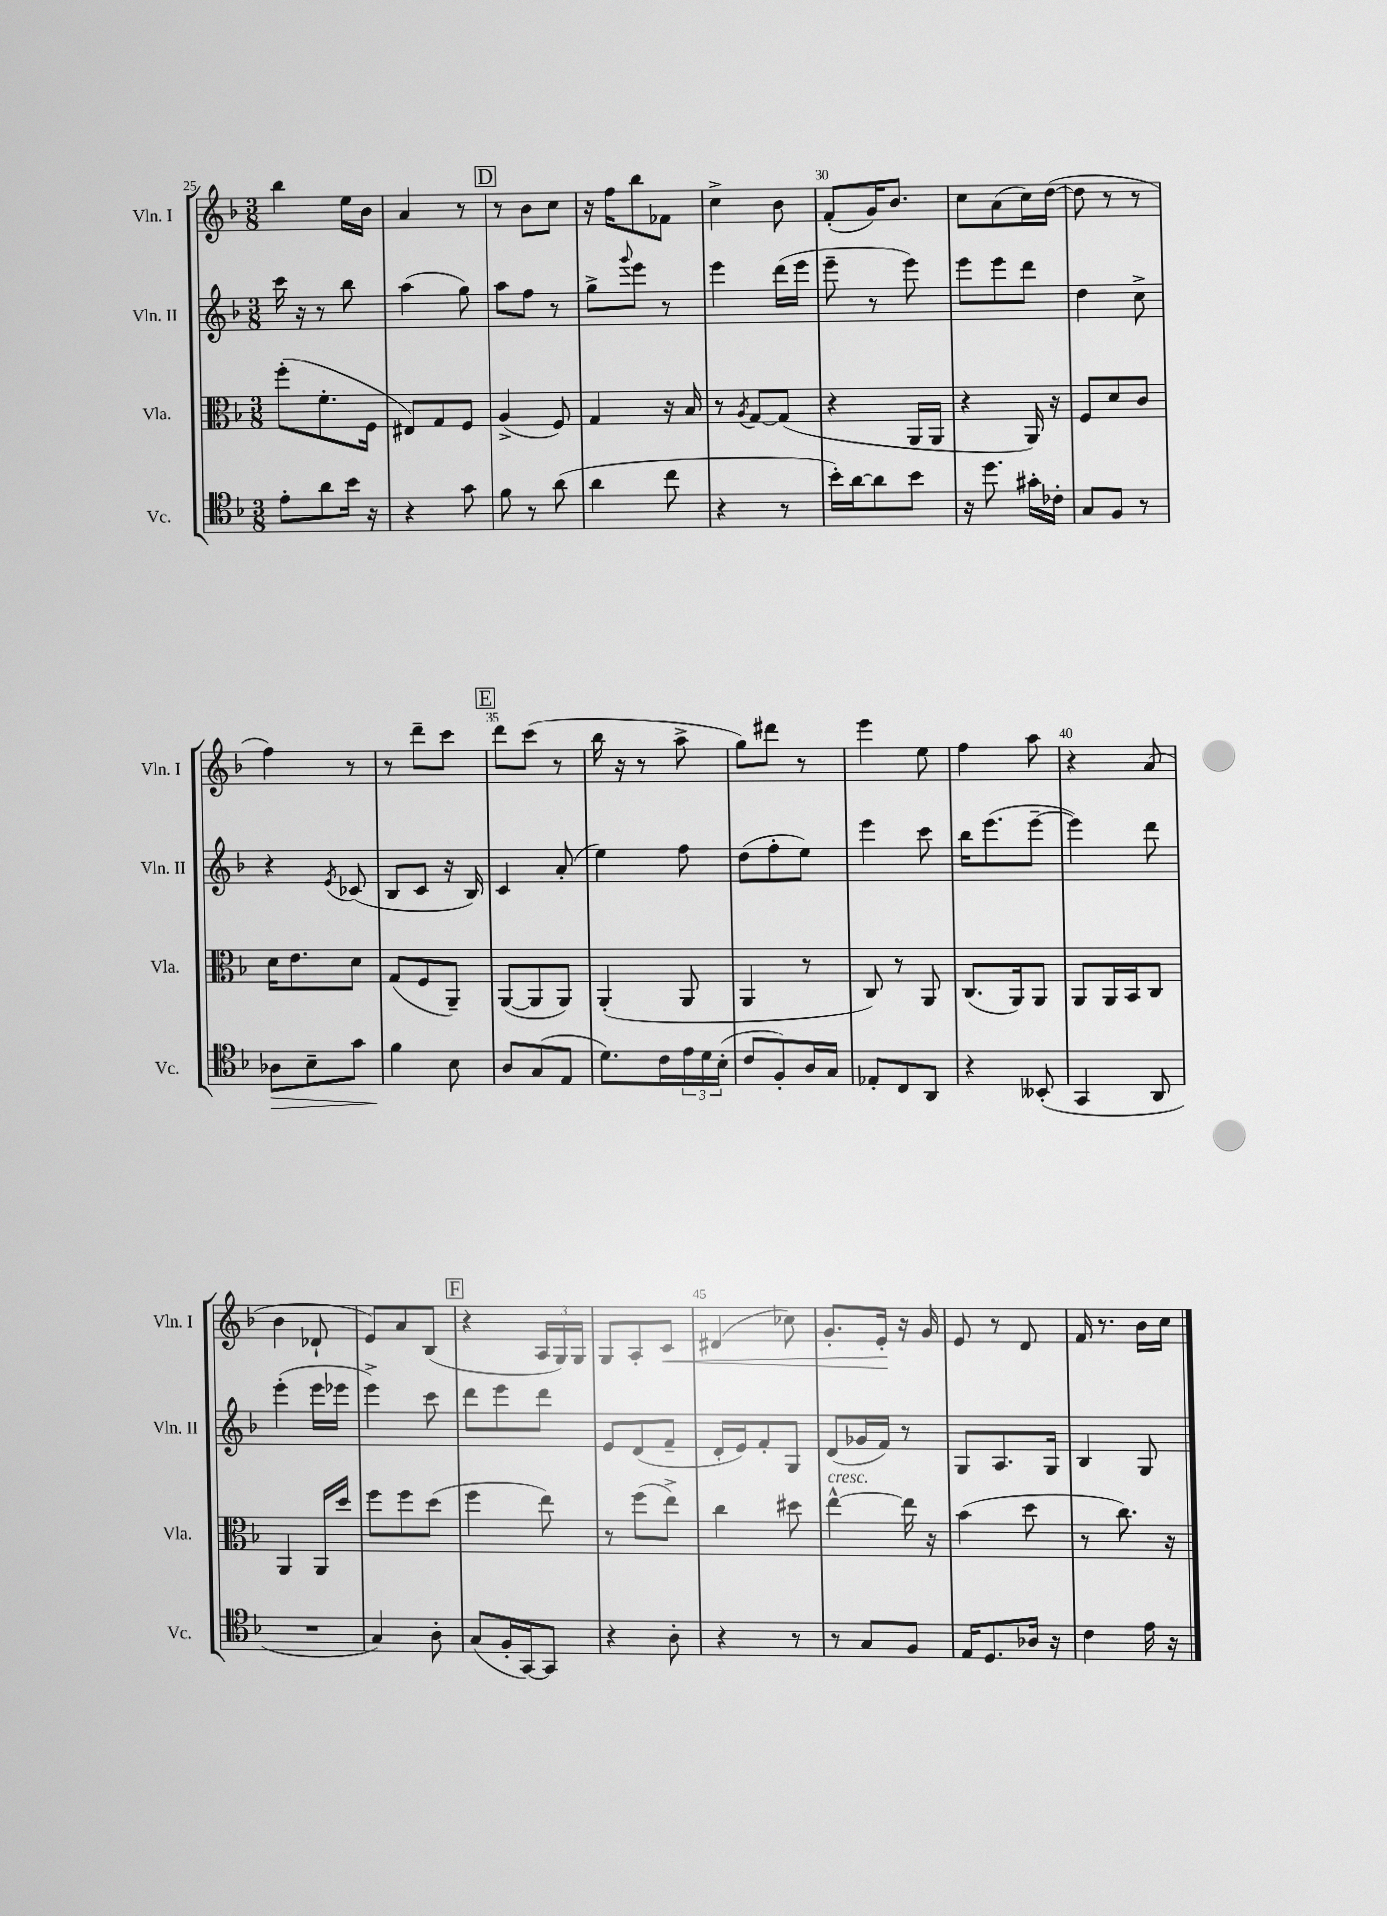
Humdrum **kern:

**kern	**dynam	**kern	**kern	**kern	**dynam
*part4	*part4	*part3	*part2	*part1	*part1
*staff4	*staff4	*staff3	*staff2	*staff1	*staff1
*I"Vc.	*	*I"Vla.	*I"Vln. II	*I"Vln. I	*
*I'Vc.	*	*I'Vla.	*I'Vln. II	*I'Vln. I	*
*clefC4	*	*clefC3	*clefG2	*clefG2	*
*k[b-]	*	*k[b-]	*k[b-]	*k[b-]	*
*M3/8	*	*M3/8	*M3/8	*M3/8	*
=25	=25	=25	=25	=25	=25
8e'\L	.	(8ff'\L	16ccc\	4bb-\	.
.	.	.	16r	.	.
8a\	.	8.f'\	8r	.	.
16b-\Jk	.	.	8bb-\	16ee\LL	.
16r	.	16F\Jk	.	16b-\JJ	.
=26	=26	=26	=26	=26	=26
4r	.	8E#X/L)	(4aa\	4a/	.
.	.	8G/	.	.	.
8g\	.	8F/J	8gg\)	8r	.
!!LO:REH:place=s1:t=D
=27	=27	=27	=27	=27	=27
8f\	.	(4A^/	8aa\L	8r	.
8r	.	.	8ff\J	8b-\L	.
(8a\	.	8F/)	8r	8cc\J	.
=28	=28	=28	=28	=28	=28
4a\	.	4G/	8gg^\L	16r	.
.	.	.	.	16ff\KL	.
.	.	.	8qqggg/	.	.
.	.	.	8eee\J	8bb-\	.
8cc\	.	16r	8r	8f-X\J	.
.	.	16B-/	.	.	.
=29	=29	=29	=29	=29	=29
4r	.	8r	4eee\	4cc^\	.
.	.	8qA/	.	.	.
.	.	[8G/L	.	.	.
8r	.	(8G/J]	(16ddd\LL	8b-\	.
.	.	.	16eee\JJ	.	.
=30	=30	=30	=30	=30	=30
16b-'\LL)	.	4r	8eee~\	(8f'/L	.
[16a\J	.	.	.	.	.
8a\]	.	.	8r	16g/K)	.
.	.	.	.	8.b-/J	.
8b-\J	.	16AA/LL	8eee\)	.	.
.	.	16AA/JJ	.	.	.
=31	=31	=31	=31	=31	=31
16r	.	4r	8eee\L	8cc\L	.
8.dd\	.	.	.	.	.
.	.	.	8eee\	(8a\	.
16g#X'\LL	.	16AA/)	8ddd\J	16cc\L)	.
16c-X'\JJ	.	16r	.	([16dd\JJ	.
=32	=32	=32	=32	=32	=32
8G/L	.	8F/L	4dd\	8dd\]	.
8F/J	.	8d/	.	8r	.
8r	.	8c/J	8cc^\	8r	.
!!LO:LB:g=z
=33	=33	=33	=33	=33	=33
!	!LO:HP:b	!	!	!	!
8A-X\L	>	16d\KL	4r	4ff\)	.
.	.	8.e\	.	.	.
8B-~\	.	.	.	.	.
.	.	.	8qe/	.	.
8g\J	.	8d\J	(8c-X/	8r	.
=34	=34	=34	=34	=34	=34
4f\	.	(8G/L	8B-/L	8r	.
.	.	8F/	8c/J	8ddd~\L	.
8B-\	]	8AA~/J)	16r	8ccc\J	.
.	.	.	16B-/)	.	.
!!LO:REH:place=s1:t=E
=35	=35	=35	=35	=35	=35
8A/L	.	([8AA/L	4c/	8ddd\L	.
(8G/	.	8AA/]	.	(8ccc\J	.
8E/J	.	8AA/J)	(8a'/	8r	.
=36	=36	=36	=36	=36	=36
8.d\L)	.	(4AA'/	4ee\)	16bb-\	.
.	.	.	.	16r	.
.	.	.	.	8r	.
16c\L	.	.	.	.	.
24e\	.	8AA/	8ff\	8aa^\	.
24d\	.	.	.	.	.
(24B-'\JJ	.	.	.	.	.
=37	=37	=37	=37	=37	=37
8c/L	.	4AA/	(8dd\L	8gg\L)	.
8F'/)	.	.	8ff'\	8ddd#X\J	.
16A/L	.	8r	8ee\J)	8r	.
16G/JJ	.	.	.	.	.
=38	=38	=38	=38	=38	=38
8E-X'/L	.	8C/)	4eee\	4eee\	.
8C/	.	8r	.	.	.
8AA/J	.	8AA/	8ccc\	8ee\	.
=39	=39	=39	=39	=39	=39
4r	.	(8.C/L	16bb-\KL	4ff\	.
.	.	.	(8.eee\	.	.
.	.	16AA/k)	.	.	.
(8BB--X'/	.	8AA/J	[8eee~\J	8aa\	.
=40	=40	=40	=40	=40	=40
4GG/	.	8AA/L	4eee\])	4r	.
.	.	16AA/L	.	.	.
.	.	16BB-/J	.	.	.
8AA/	.	8C/J	8ddd\	(8a/	.
!!LO:LB:g=z
=41	=41	=41	=41	=41	=41
4.r	.	4AA/	(4eee'\	4b-\	.
.	.	16AA/LL	16eee\LL	8d-X`/	.
.	.	16dd/JJ	16eee-X\JJ	.	.
=42	=42	=42	=42	=42	=42
4G/)	.	8ff\L	4eee^\)	8e/L)	.
.	.	8ff\	.	8a/	.
8A'\	.	(8dd\J	8ccc\	(8B-/J	.
!!LO:REH:place=s1:t=F
=43	=43	=43	=43	=43	=43
(8G/L	.	4ff\	8ddd\L	4r	.
16F'/L	.	.	8eee\	.	.
[16GG/J)	.	.	.	.	.
8GG/J]	.	8ee\)	8ddd\J	24A/LL	.
.	.	.	.	24G/)	.
.	.	.	.	24G/JJ	.
=44	=44	=44	=44	=44	=44
4r	.	8r	8e/L	8G/L	.
.	.	(8ff\L	(8d/	8A'/	.
!	!	!	!	!	!LO:HP:b
8A'\	.	8ee^\J)	8f~/J	8c/J	<
=45	=45	=45	=45	=45	=45
4r	.	4cc\	16d'/LL	(4d#X/	.
.	.	.	16e/J)	.	.
.	.	.	8f'/	.	.
8r	.	8dd#X\	8G/J	8cc-X\)	.
=46	=46	=46	=46	=46	=46
!	!	!LO:TX:a:i:t=cresc.	!	!	!
8r	.	[4ee^^\	(8d/L	8.g'/L	.
8G/L	.	.	16g-X/L	.	.
.	.	.	16f/JJ)	16e'/Jk	.
8F/J	.	16ee\]	8r	16r	[
.	.	16r	.	16g/	.
=47	=47	=47	=47	=47	=47
16E/KL	.	(4b-\	8G/L	8e/	.
8.D/	.	.	.	.	.
.	.	.	8.A/	8r	.
16A-X/Jk	.	8dd\	.	8d/	.
16r	.	.	16G/Jk	.	.
=48	=48	=48	=48	=48	=48
4c\	.	8r	4B-/	16f/	.
.	.	.	.	8.r	.
.	.	8.cc\)	.	.	.
16e\	.	.	8G/	16b-\LL	.
16r	.	16r	.	16cc\JJ	.
==	==	==	==	==	==
*-	*-	*-	*-	*-	*-
